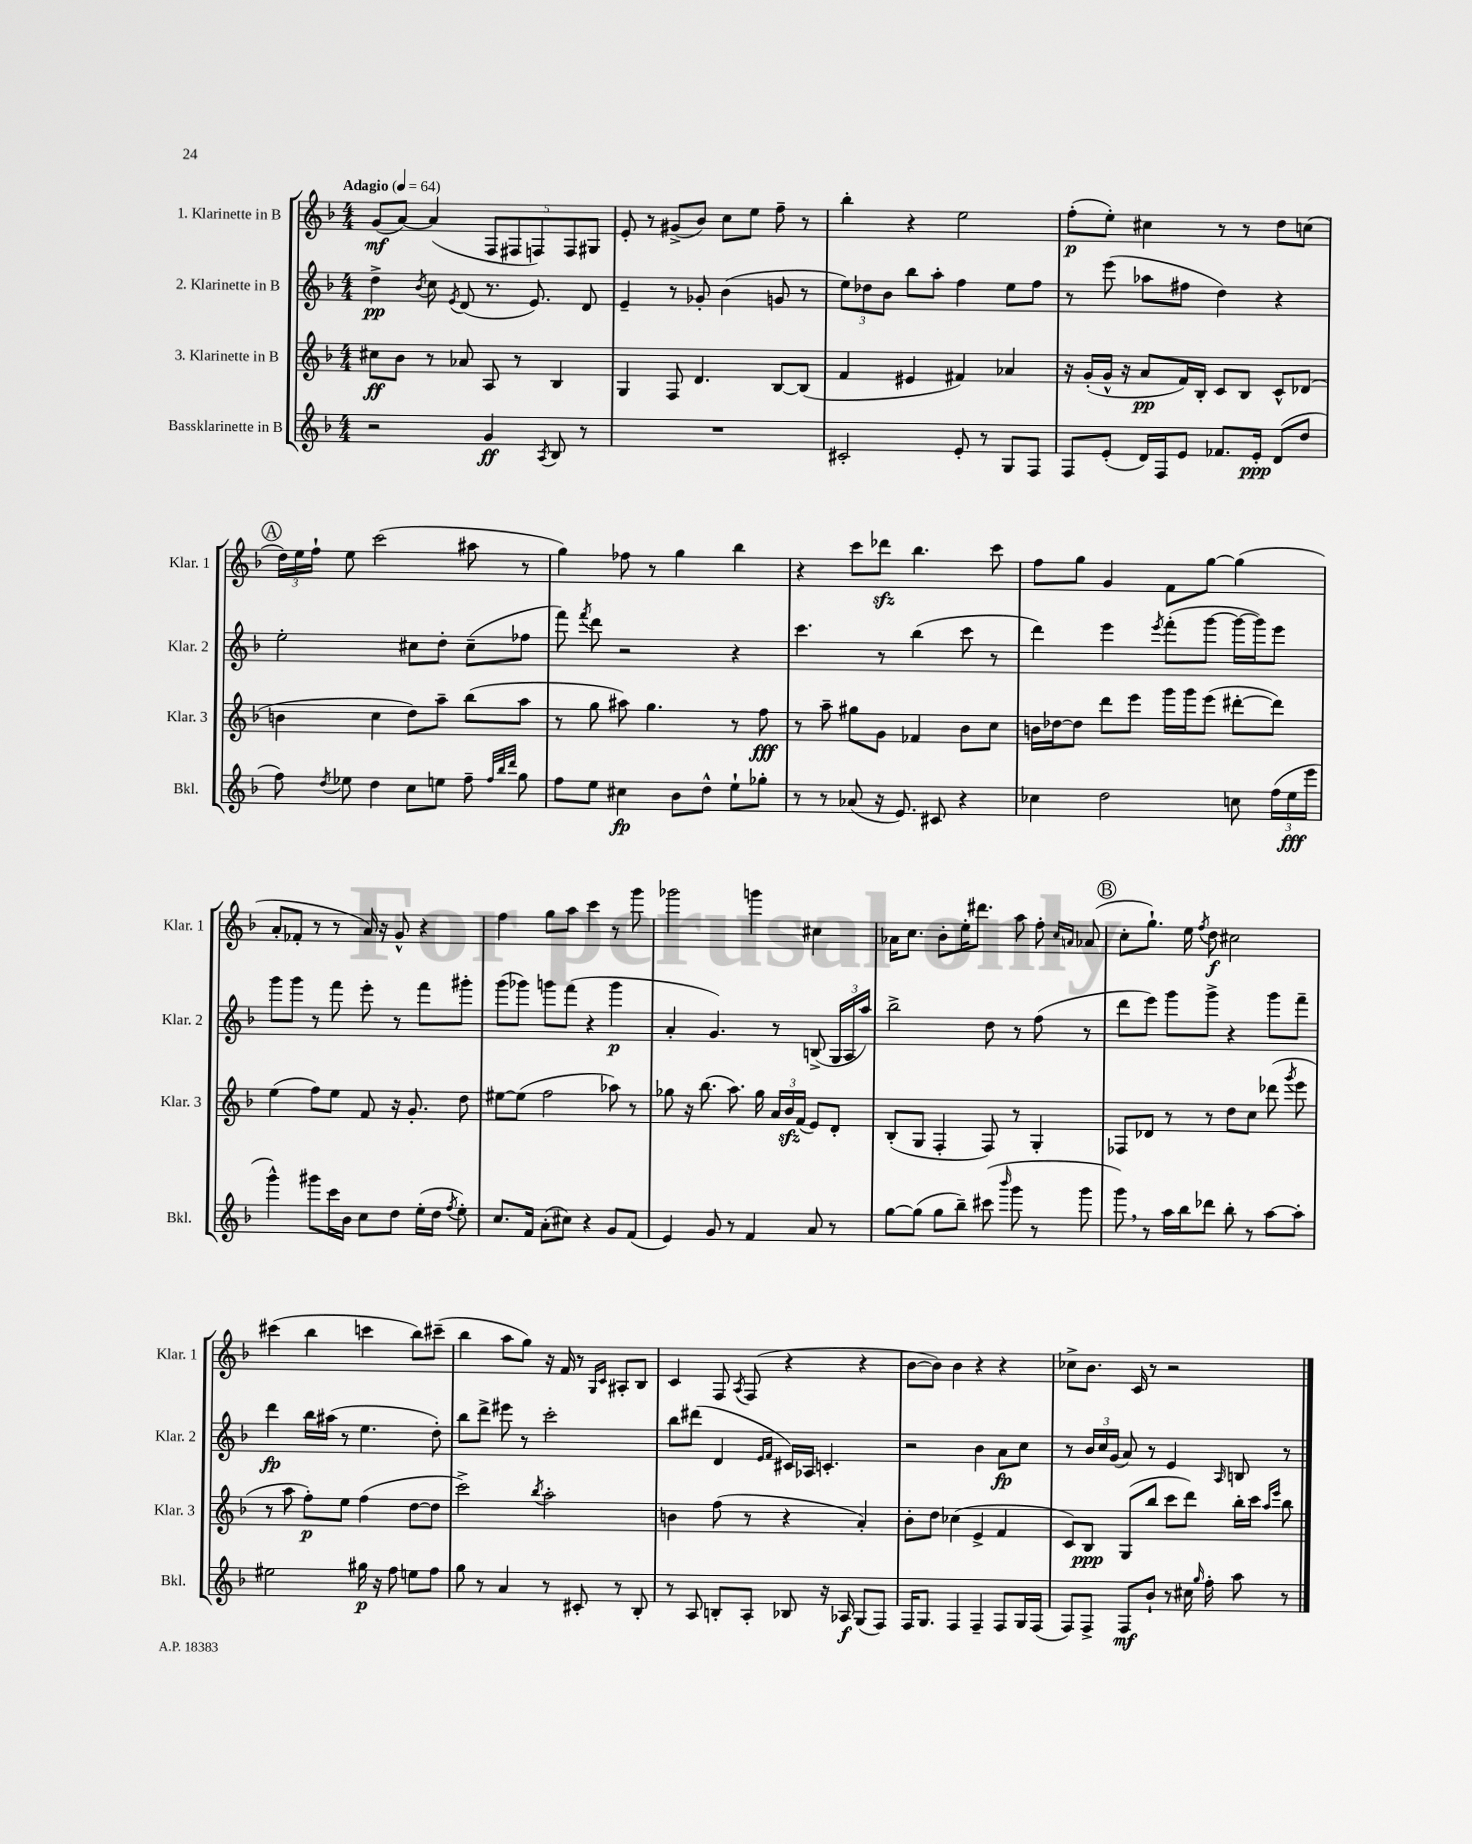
<<
\new StaffGroup <<
\new Staff = "s0" \with { instrumentName = "1. Klarinette in B" shortInstrumentName = "Klar. 1" } {
    \clef treble \key f \major \numericTimeSignature \time 4/4 \tempo "Adagio" 4 = 64
    \autoBeamOff g'8[\mf( a'8]~) a'4( \tuplet 5/4 { f8[ fis8 f8) f8 gis8] } |
    e'8-. r8 gis'8[->( bes'8]) c''8[ e''8] f''8-- r8 |
    bes''4-. r4 e''2 |
    f''8[-.\p( e''8]-.) cis''4 r8 r8 d''8[ c''8]( |
    \mark \markup { \circle "A" } \tuplet 3/2 { d''16[) e''16 f''16]-! } e''8 c'''2( ais''8 r8 |
    g''4) fes''8 r8 g''4 bes''4 |
    r4 c'''8[ des'''8]\sfz bes''4. c'''8 |
    f''8[ g''8] g'4 f'8[ g''8]~ g''4( |
    a'8[-. fes'8]-. r8 r8 a'16) r16 g'8-^ r4 |
    f''4 g''8[ a''8] c'''4 r8 g'''8 |
    ges'''2 g'''4 cis''4 |
    aes'16[ c''8.] bes'8[-. e''16-. dis'''8.] a''8 f''8-. \grace { c''16[ a'16] } aes'8( |
    \mark \markup { \circle "B" } c''8[-. g''8.]-!) e''16 \acciaccatura { f''8 } d''8\f cis''2 |
    cis'''4( bes''4 c'''4 bes''8[) cis'''8]--( |
    bes''4 a''8[ g''8]) r16 f'16 r8 \grace { g16[ c'16] } ais8[-. bes8] |
    c'4 f8 \acciaccatura { a8 } f8( r4 r4 |
    bes'8[~ bes'8]) bes'4 r4 r4 |
    ces''8[-> bes'8.] c'16 r8 r2 \bar "|." |
}
\new Staff = "s1" \with { instrumentName = "2. Klarinette in B" shortInstrumentName = "Klar. 2" } {
    \clef treble \key f \major \numericTimeSignature \time 4/4
    \autoBeamOff d''4->\pp \acciaccatura { bes'8 } c''8 \acciaccatura { e'8 } d'8( r8. e'8.) d'8 |
    e'4-- r8 ges'8-. bes'4( g'8 r8 |
    \tuplet 3/2 { e''8[) des''8 bes'8] } bes''8[ a''8]-. f''4 e''8[ f''8] |
    r8 e'''8( aes''8[ fis''8] d''4) r4 |
    \mark \markup { \circle "A" } e''2-. cis''8[ d''8]-. cis''8[--( fes''8] |
    f'''8) \acciaccatura { f'''8 } d'''8 r2 r4 |
    c'''4. r8 bes''4( c'''8 r8 |
    d'''4) e'''4 \acciaccatura { e'''8 } f'''8[-.( g'''8]~ g'''16[~ g'''16) e'''8] |
    g'''8[ g'''8] r8 f'''8 e'''8-. r8 f'''8[ gis'''8]-. |
    g'''8[( ges'''8]) g'''8[ f'''8]( r4 g'''4\p |
    a'4-. g'4.) r8 b8->( \tuplet 3/2 { g16[ a16 a''16]) } |
    bes''2-> d''8 r8 f''8( r8 |
    \mark \markup { \circle "B" } d'''8[ e'''8]) g'''8[ g'''8]-> r4 g'''8[ f'''8]-- |
    d'''4\fp bes''16[ ais''16]( r8 e''4. d''8-.) |
    bes''8[ d'''8]-> eis'''8 r8 c'''2-. |
    bes''8[ dis'''8]( d'4 \grace { e'16[ f'16] } cis'16[) aes16] c'4.-. |
    r2 bes'4 a'8[\fp c''8] |
    r8 \tuplet 3/2 { bes'16[ c''16 g'16]( } a'8) r8 e'4 \grace { a16 } b8 r8 \bar "|." |
}
\new Staff = "s2" \with { instrumentName = "3. Klarinette in B" shortInstrumentName = "Klar. 3" } {
    \clef treble \key f \major \numericTimeSignature \time 4/4
    \autoBeamOff cis''8[\ff bes'8] r8 aes'8 a8 r8 bes4 |
    g4 f8 d'4. bes8[~ bes8]( |
    f'4 eis'4 fis'4) aes'4 |
    r16 g'16[-.( g'16]-^ r16 a'8[\pp f'16) bes16]-. c'8[ bes8] c'8[-^ des'8]( |
    \mark \markup { \circle "A" } b'4 c''4 d''8[) a''8]-- bes''8[( a''8] |
    r8 g''8 ais''8) g''4. r8 f''8\fff |
    r8 a''8-- gis''8[ g'8] fes'4 bes'8[ c''8] |
    b'16[ des''16~ des''8] d'''8[ e'''8] g'''16[ g'''16 e'''8]( dis'''8[~-. dis'''8]) |
    e''4( f''8[) e''8] f'8 r16 g'8.-. d''8 |
    eis''8[~ eis''8]( f''2 aes''8) r8 |
    ges''8 r16 bes''8.( a''8.) ges''16 \tuplet 3/2 { a'16[ bes'16\sfz f'16]( } e'8[) d'8]-. |
    bes8[-.( g8] f4-. f8) r8 g4-. |
    \mark \markup { \circle "B" } fes8[ des'8] r8 r8 d''8[ c''8] des'''8( \acciaccatura { g'''8 } e'''8 |
    r8 a''8 f''8[-.\p) e''8] f''4( d''8[~ d''8] |
    c'''2->) \acciaccatura { bes''8 } a''2-. |
    b'4 f''8( r8 r4 a'4-.) |
    bes'8[-. d''8] ces''4( e'4-> f'4 |
    c'8[) bes8]\ppp g8[( bes''8] c'''8[ d'''8]) bes''16[-. c'''16] \grace { a''16[ e'''16] } bes''8 \bar "|." |
}
\new Staff = "s3" \with { instrumentName = "Bassklarinette in B" shortInstrumentName = "Bkl." } {
    \clef treble \key f \major \numericTimeSignature \time 4/4
    \autoBeamOff r2 g'4\ff \acciaccatura { a8 } bes8 r8 |
    R1 |
    cis'2-. e'8-. r8 g8[ f8] |
    f8[ e'8]-.( d'16[) f16 e'8] fes'8.[ e'16]-.\ppp d'8[( d''8] |
    \mark \markup { \circle "A" } f''8) \acciaccatura { d''8 } ees''8 d''4 c''8[ e''8] f''8-- \grace { f''32[ bes''32 d'''32] } g''8 |
    f''8[ e''8] cis''4\fp bes'8[ d''8]-^ e''8[-! ges''8]-. |
    r8 r8 aes'8( r16 e'8.) cis'8 r4 |
    ces''4 d''2 c''8 \tuplet 3/2 { f''16[( e''16\fff e'''16] } |
    g'''4-^) gis'''8[ c'''16 bes'16] c''8[ d''8] e''16[-.( d''16] \acciaccatura { f''8 } e''8-.) |
    c''8.[ f'16] a'8[-.( cis''8]) r4 g'8[ f'8]( |
    e'4) g'8 r8 f'4 a'8 r8 |
    g''8[~ g''8]( g''8[ bes''8]--) cis'''8( \grace { bes'''16 } g'''8 r8 g'''8 |
    \mark \markup { \circle "B" } g'''8) \breathe r8 a''16[ bes''16 des'''8] bes''8-. r8 a''8[~ a''8]-. |
    eis''2 gis''16\p r16 f''8 e''8[ f''8] |
    g''8 r8 a'4 r8 cis'8-. r8 bes8-. |
    r8 a8 b8[-. a8]-. bes8 r16 aes16\f g8[( f8]) |
    f16[ g8.] f4 f4-- f8[ g16 f16]( |
    f8[) f8]-> f8[\mf bes'8]-! r8 cis''16 \grace { g''16 } f''16-. a''8 r8 \bar "|." |
}
>>
>>
\layout { \context { \Score \remove "Bar_number_engraver" } }
